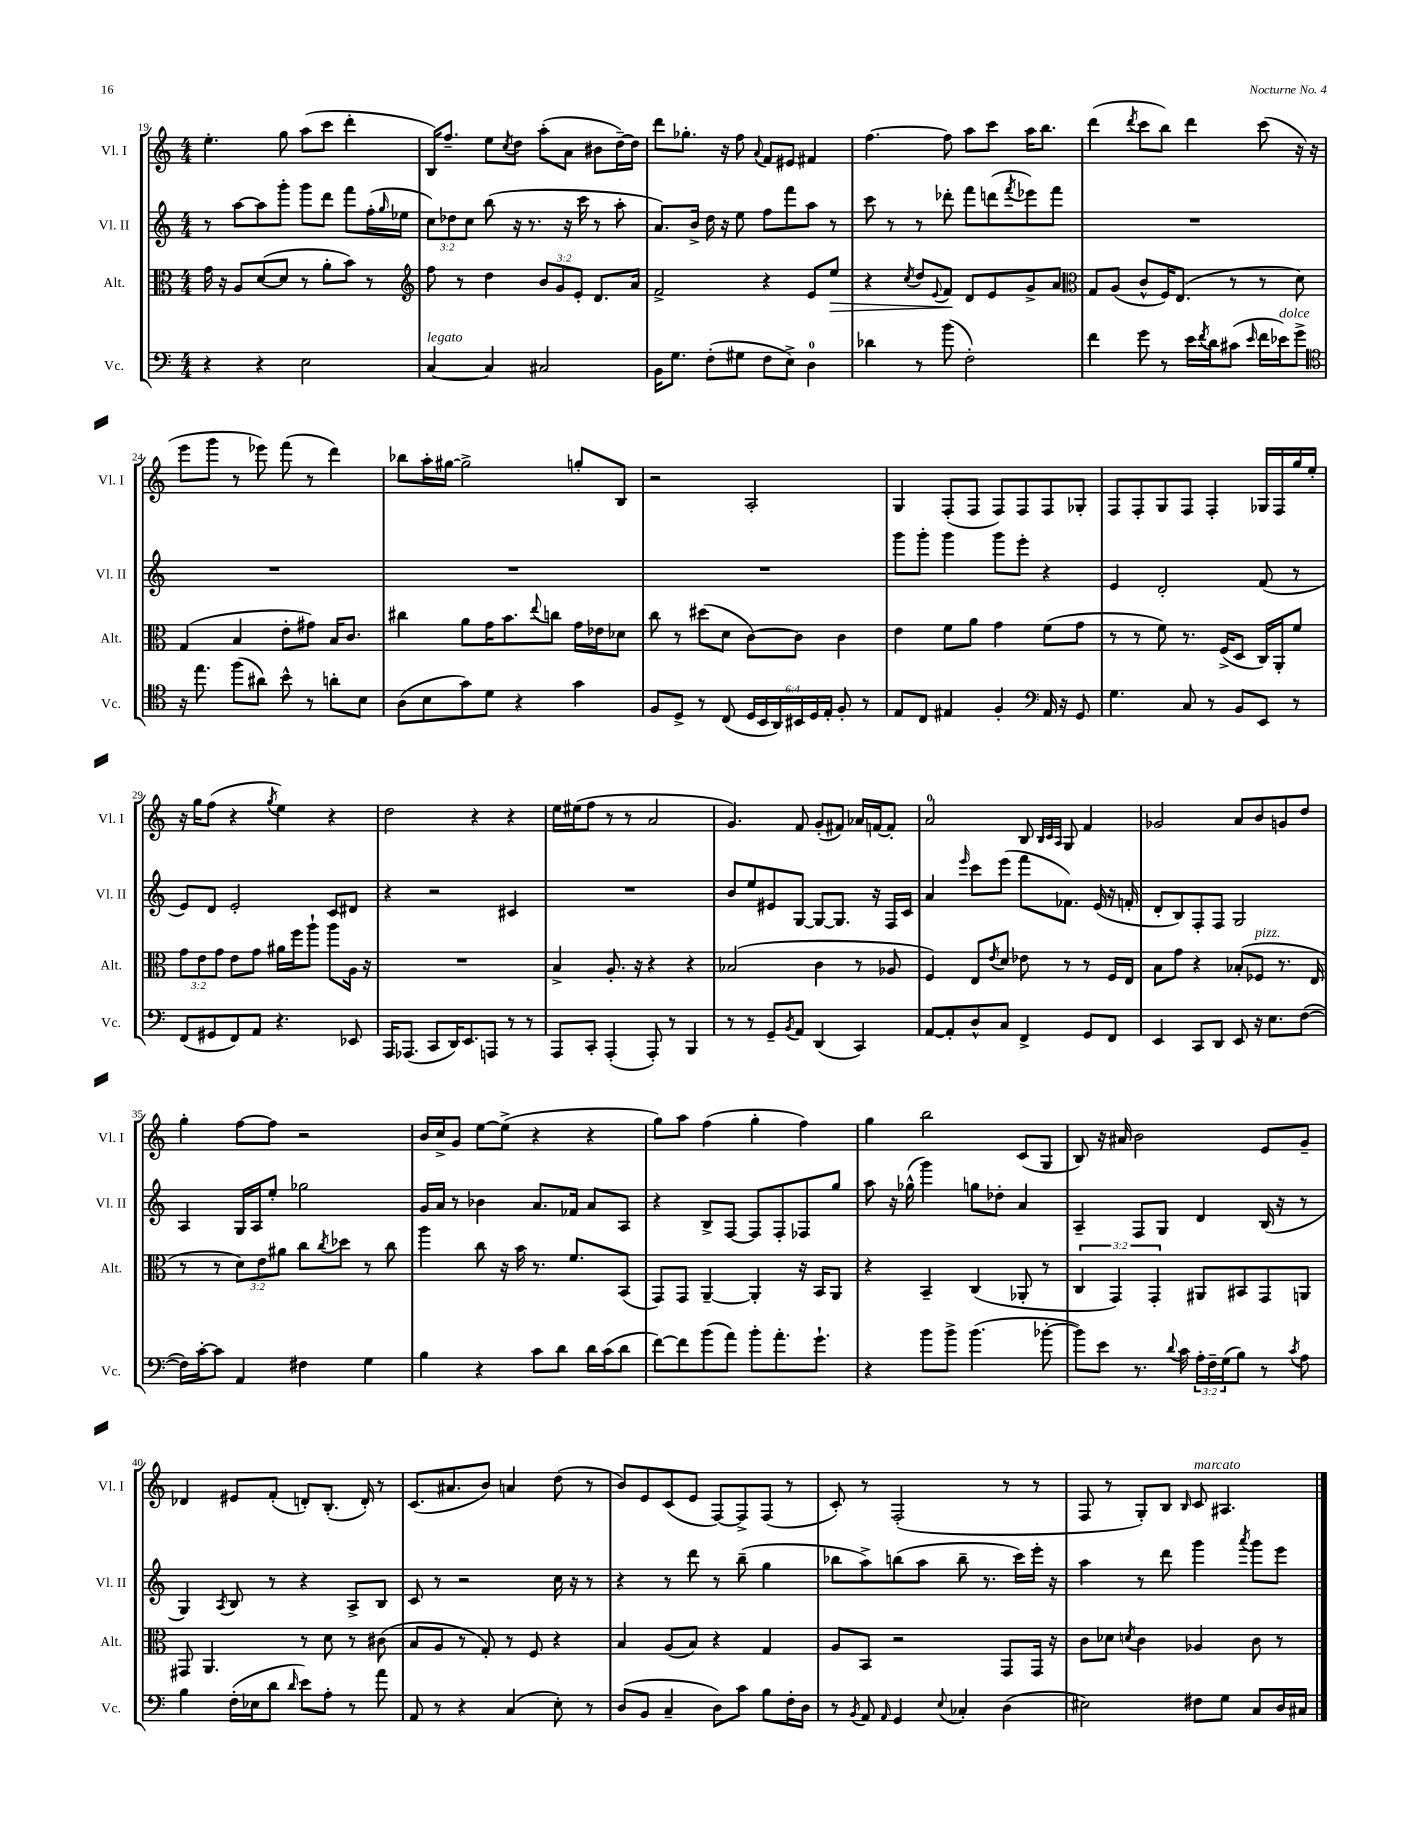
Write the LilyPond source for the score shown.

<<
\new StaffGroup <<
\new Staff = "s0" \with { instrumentName = "Vl. I" shortInstrumentName = "Vl. I" } {
    \clef treble \key c \major \numericTimeSignature \time 4/4
    e''4.-. g''8 a''8( c'''8 d'''4-. |
    b16) f''8.-- e''8 \acciaccatura { c''8 } d''8 a''8-.( a'8 bis'8 d''16~--) d''16 |
    d'''8 ges''8.-. r16 f''8 \appoggiatura { a'8 } f'8 eis'8 fis'4 |
    f''4.~ f''8 a''8 c'''8 a''16 b''8. |
    d'''4( \acciaccatura { d'''8 } c'''8 b''8) d'''4 c'''8( r16 r16 |
    e'''8 g'''8 r8 ees'''8) f'''8( r8 d'''4) |
    bes''8 a''16-. gis''16~ gis''2-> g''8-. b8 |
    r2 a2-. |
    g4 f8-.( f8 f8) f8 f8 ges8-. |
    f8 f8-. g8 f8 f4-. ges16 f16 g''16 e''16-. |
    r16 g''16 f''8( r4 \acciaccatura { g''8 } e''4) r4 |
    d''2 r4 r4 |
    e''16 eis''16( f''8 r8 r8 a'2 |
    g'4.) f'8 g'8-.( fis'8) aes'16 f'16~ f'8-. |
    a'2-0 b8 \grace { b32 c'32 a32 } g8 f'4 |
    ges'2 a'8 b'8 g'8 d''8 |
    g''4-. f''8~ f''8 r2 |
    b'16 c''16-> g'8 e''8~ e''8->( r4 r4 |
    g''8) a''8 f''4( g''4-. f''4) |
    g''4 b''2 c'8( g8 |
    b8) r16 ais'16 b'2 e'8 g'8-- |
    des'4 eis'8 f'8-.( d'8-.) b8.-.( d'16-.) r8 |
    c'8.( ais'8. b'8) a'4 d''8( r8 |
    b'8) e'8 c'8( e'8 f8~) f8-> f8( r8 |
    c'8-.) r8 f2-.( r8 r8 |
    f8 r8 g8-.) b8 \grace { b16 } c'8^\markup { \italic "marcato" } ais4. \bar "|." |
}
\new Staff = "s1" \with { instrumentName = "Vl. II" shortInstrumentName = "Vl. II" } {
    \clef treble \key c \major \numericTimeSignature \time 4/4 \override Staff.TupletNumber.text = #tuplet-number::calc-fraction-text
    r8 a''8~ a''8 g'''8-. g'''8 d'''8 f'''8 f''16-.( \grace { g''16 } ees''16 |
    \tuplet 3/2 { c''8) des''8 c''8 } b''8( r16 r8. r16 c'''16 r8 a''8-. |
    a'8.) b'16-> d''16 r16 e''8 f''8 f'''8 a''8 r8 |
    c'''8 r8 r8 des'''8-. f'''8 d'''8( \acciaccatura { f'''8 } ees'''8) f'''8 |
    R1 |
    R1 |
    R1 |
    R1 |
    g'''8 g'''8-. g'''4 g'''8 e'''8-. r4 |
    e'4 d'2-. f'8( r8 |
    e'8) d'8 e'2-. c'8 dis'8 |
    r4 r2 cis'4 |
    R1 |
    b'8 e''8 eis'8 g8~ g8~ g8. r16 f16 c'16 |
    a'4 \grace { e'''16 } c'''8 e'''8( f'''8 fes'8.) e'16( r16 f'16-. |
    d'8-. b8) f8-. f8 g2 |
    a4 g16 a16 e''8-. ges''2 |
    g'16 a'16 r8 bes'4 a'8. fes'16 a'8 a8 |
    r4 b8-> f8~ f8 f8-. fes8 g''8 |
    a''8 r16 ges''16-^( g'''4) g''8 des''8-. a'4 |
    a4-- f8 g8 d'4 b16( r16 r8 |
    g4) \acciaccatura { a8 } b8 r8 r4 a8-> b8 |
    c'8 r8 r2 c''16 r16 r8 |
    r4 r8 d'''8 r8 b''8--( g''4 |
    bes''8 a''8->) b''8( a''8 b''8-- r8. c'''16) e'''16-. r16 |
    a''4 r8 d'''8 g'''4 \acciaccatura { a'''8 } g'''8 e'''8 \bar "|." |
}
\new Staff = "s2" \with { instrumentName = "Alt." shortInstrumentName = "Alt." } {
    \clef alto \key c \major \numericTimeSignature \time 4/4 \override Staff.TupletNumber.text = #tuplet-number::calc-fraction-text
    g'16 r16 a8 d'8~( d'8 r8 a'8-. b'8) r8 |
    \clef treble f''8 r8 d''4 \tuplet 3/2 { b'8 g'8 e'8-. } d'8. a'16 |
    f'2-> r4 e'8 e''8\> |
    r4 \acciaccatura { c''8 } d''8 \appoggiatura { e'8 } f'8\! d'8 e'8 g'8-> a'8 |
    \clef alto g8 a8( c'8-^ f16) e8.( r8 r8 d'8) |
    g4( b4 e'8-. gis'8) b16 c'8. |
    cis''4 a'8 g'16 b'8. \appoggiatura { e''8 } c''8 g'16 ees'16 des'8 |
    c''8 r8 dis''8( d'8 c'8~) c'8 c'4 |
    e'4 f'8 a'8 g'4 f'8( g'8 |
    r8 r8 f'8) r8. f16->( d8 c16) a,16-. f'8 |
    \tuplet 3/2 { g'8 e'8 g'8 } e'8 g'8 ais'16 f''16 a''8-! a''8 a16 r16 |
    R1 |
    b4-> a8.-. r16 r4 r4 |
    bes2( c'4 r8 aes8 |
    f4) e8 \acciaccatura { e'8 } d'8 ees'8 r8 r8 f16 e16 |
    b8 g'8 r4 bes8-.( fes8^\markup { \italic "pizz." } r8. e16 |
    r8 r8 \tuplet 3/2 { d'8) e'8 ais'8 } c''8 \acciaccatura { c''8 } des''8 r8 c''8 |
    a''4 c''8 r16 b'16 r8. f'8. b,8( |
    g,8) g,8 a,4~-- a,4-. r16 b,16 a,8 |
    r4 b,4-- c4( aes,8-. r8 |
    \tuplet 3/2 { c4 g,4) g,4-. } ais,8 bis,8 g,8 a,8 |
    gis,8 a,4. r8 d'8 r8 cis'8( |
    b8 a8 r8 g8-.) r8 f8 r4 |
    b4 a8( b8) r4 g4 |
    a8 b,8 r2 g,8 g,16 r16 |
    c'8 des'8 \acciaccatura { d'8 } c'4 aes4 c'8 r8 \bar "|." |
}
\new Staff = "s3" \with { instrumentName = "Vc." shortInstrumentName = "Vc." } {
    \clef bass \key c \major \numericTimeSignature \time 4/4 \override Staff.TupletNumber.text = #tuplet-number::calc-fraction-text
    r4 r4 e2 |
    c4~^\markup { \italic "legato" } c4 cis2 |
    b,16 g8. f8-.( gis8 f8 e8->) d4-0 |
    des'4 r8 b'8( f2-.) |
    f'4 g'8 r8 e'16 \acciaccatura { f'8 } d'16 cis'8( \grace { e'16 } f'16 ees'16^\markup { \italic "dolce" }) g'8-> |
    \clef tenor r16 e''8. f''8( ais'8) b'8-^ r8 a'8-. b8 |
    a8( b8 g'8) d'8 r4 g'4 |
    f8 d8-> r8 c8( \tuplet 6/4 { d16 b,16 a,16) bis,16 d16 e16-. } f8-. r8 |
    e8 c8 eis4 f4-. \clef bass a,16 r16 g,8 |
    g4. c8 r8 b,8 e,8 r8 |
    f,8( gis,8 f,8) a,8 r4. ees,8 |
    a,,16 aes,,8.( c,8 d,16) e,8. a,,8 r8 r8 |
    a,,8 c,8-. a,,4-.( a,,8-.) r8 b,,4 |
    r8 r8 g,8-- \acciaccatura { b,8 } a,8 d,4( c,4) |
    a,8~ a,8-. d8-^ c8 f,4-> g,8 f,8 |
    e,4 c,8 d,8 e,8 r16 e8. f8~( |
    f16) c'16~-. c'8 a,4 fis4 g4 |
    b4 r4 c'8 d'8 d'16 c'16( d'8 |
    f'8~) f'8 b'8( a'8) b'8-. a'8.-. g'8.-! |
    r4 b'8 b'8-> b'4.( bes'8~-. |
    bes'8) e'8 r8. \appoggiatura { d'8 } c'16 \tuplet 3/2 { a16-. f16-- g16( } b8) r8 \acciaccatura { c'8 } a8 |
    b4 f16-.( ees16 d'8 \grace { d'16 } e'8) a8-. r8 a'8 |
    a,8 r8 r4 c4( e8-.) r8 |
    d8( b,8 c4-- d8) c'8 b8 f16-. d16 |
    r8 \acciaccatura { b,8 } a,8 \grace { a,16 } g,4 \appoggiatura { e8 } ces4-. d4( |
    eis2) fis8 g8 c8 d16 cis16 \bar "|." |
}
>>
>>
\layout { \context { \Score currentBarNumber = #19 } }
